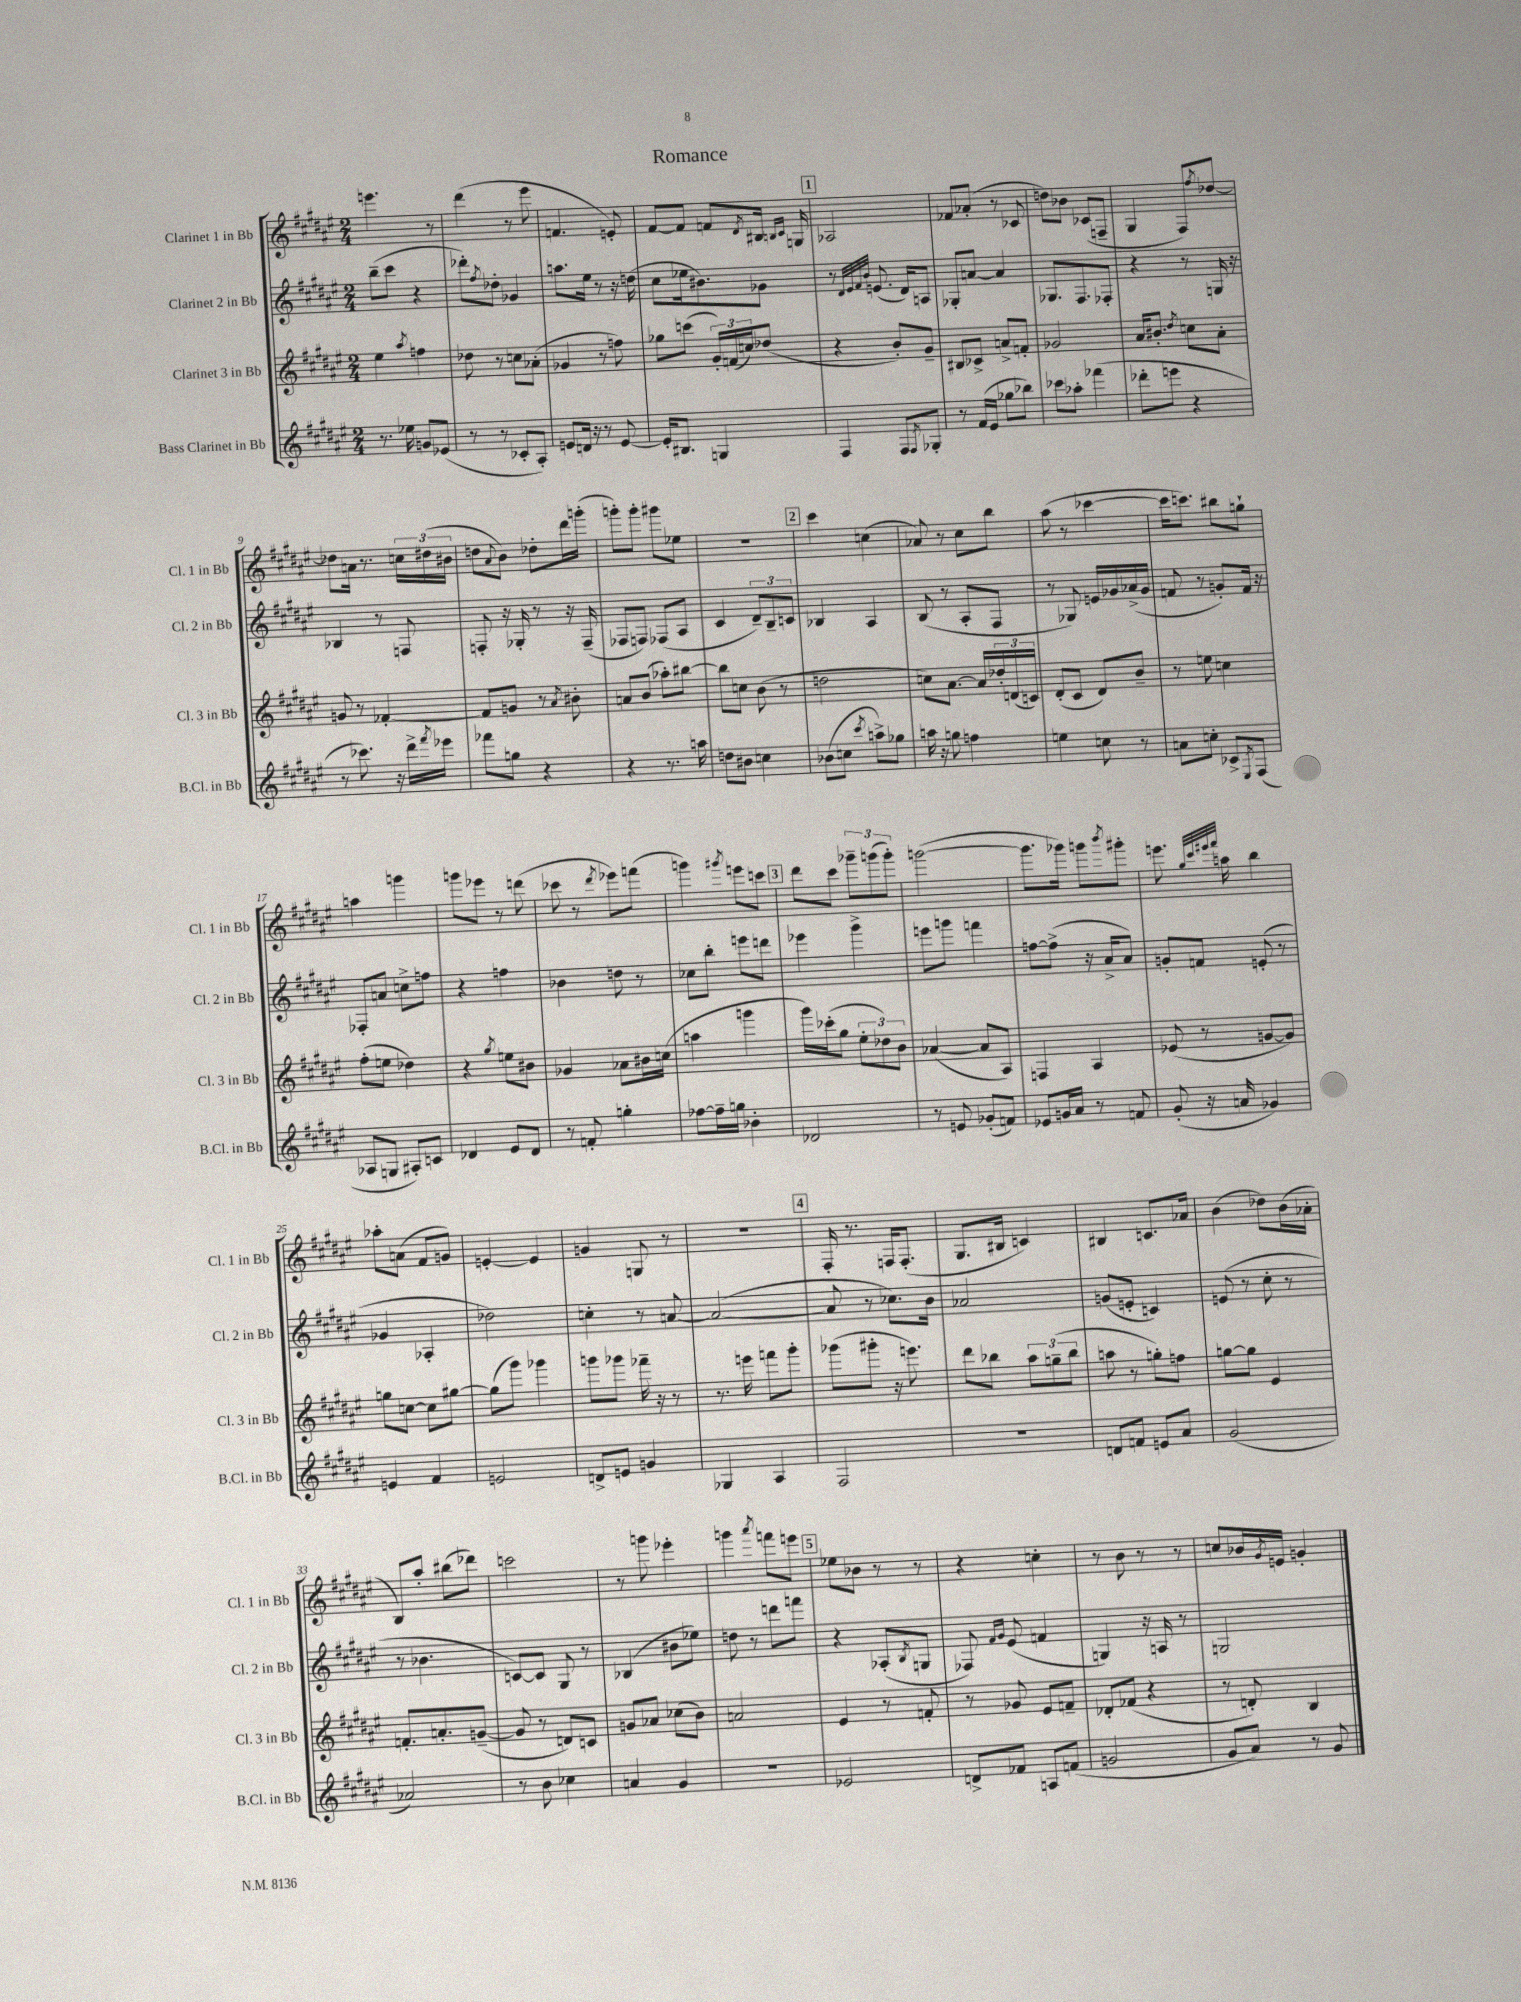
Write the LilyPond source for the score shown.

\header { title = "Romance" }
<<
\new StaffGroup <<
\new Staff = "s0" \with { instrumentName = "Clarinet 1 in Bb" shortInstrumentName = "Cl. 1 in Bb" } {
    \clef treble \key fis \major \numericTimeSignature \time 2/4
    e'''4. r8 |
    dis'''4( r8 eis'''8 |
    f'4. e'8-.) |
    fis'8~ fis'8 f'8 \acciaccatura { dis'8 } bis16 \grace { b16 cis'16 } g16 |
    \mark \markup { \box "1" } aes2 |
    fes'8 aes'8-.( r8 ces'8 |
    d''8) bes'8 ces'8( f8-- |
    gis4 fis8) \acciaccatura { fis''8 } des''8~ |
    des''8 a'16 r8. \tuplet 3/2 { c''16 dis''16( bis'16 } |
    d''8 \appoggiatura { ais'8 } b'8) des''8-. dis'''16 g'''16-.( |
    g'''8-.) g'''8-. gis'''8 ees''8 |
    R2 |
    \mark \markup { \box "2" } cis'''4 c''4( |
    aes'8) r8 cis''8 b''8 |
    ais''8( r8 ces'''4~ |
    ces'''16 c'''8.) bis''8 g''8-! |
    a''4 g'''4 |
    g'''8 ees'''8 r8 d'''8( |
    ces'''8 r8 \acciaccatura { dis'''8 } ees'''8) f'''8( |
    g'''4) \acciaccatura { gis'''8 } e'''8 c'''8 |
    \mark \markup { \box "3" } dis'''8 cis'''8 \tuplet 3/2 { ges'''8-- g'''8( g'''8-.) } |
    g'''2~( |
    g'''8. ges'''16) g'''8 \acciaccatura { b'''8 } gis'''8-. |
    e'''8. \grace { gis''32 cis'''32 eis'''32 fis'''32 } a''16 b''4 |
    aes''8-. a'8( fis'8 g'8) |
    e'4~-. e'4 |
    g'4 g8 r8 |
    r2 |
    \mark \markup { \box "4" } fis16-. r8. f16 f8.-.( |
    gis8. bis16 c'4) |
    bis4 c'8. aes'16 |
    b'4( des''8) b'16( aes'16-. |
    b8) ais''8-. bis''8( des'''8) |
    c'''2 |
    r8 g'''8 ees'''4-. |
    g'''4 \acciaccatura { ais'''8 } f'''8 e'''8 |
    \mark \markup { \box "5" } ees''8 bes'8 r8 r8 |
    r4 c''4-. |
    r8 b'8 r8 r8 |
    c''8 bes'16 \acciaccatura { gis'8 } e'16 g'4-. \bar "|." |
}
\new Staff = "s1" \with { instrumentName = "Clarinet 2 in Bb" shortInstrumentName = "Cl. 2 in Bb" } {
    \clef treble \key fis \major \numericTimeSignature \time 2/4
    b''8--( cis'''8 r4 |
    des'''8-.) \acciaccatura { fis''8 } des''8-. ges'4 |
    a''8. eis''16 r8 r16 d''16( |
    cis''8 ees''16 bis'8.) ges'8 |
    \mark \markup { \box "1" } r8 \grace { dis'32 eis'32 fis'32 b'32 } e'8.( dis'16) a8 |
    ges8-. a'8~ a'4 |
    ges8. fis8. fes8-. |
    r4 r8 g16 r16 |
    bes4 r8 f8 |
    f8-. r16 ges16-. r8 r16 f16--( |
    fes8 f8) fes8( ais8 |
    cis'4 \tuplet 3/2 { dis'8--) b8-- c'8 } |
    \mark \markup { \box "2" } bes4 ais4 |
    b8( r8 ais8-. fis8 |
    r8 ges8) e'16 ges'16 aes'16->( ges'16 |
    f'8 r8 g'8-.) f'16 r16 |
    fes8-. a'8 c''8-> f''8 |
    r4 f''4 |
    bes'4 d''8 r8 |
    ces''8 b''8-. e'''8 d'''8 |
    \mark \markup { \box "3" } ees'''4 gis'''4-> |
    e'''8 g'''8 f'''4 |
    f''8~ f''8->( r16 ais'16-> ais'8) |
    g'8-. f'8 e'8-.( r8 |
    ges'4 aes4-. |
    des''2) |
    c''4-. r8 a'8~ |
    a'2~( |
    \mark \markup { \box "4" } a'8 r8 ces''8.) b'16 |
    aes'2 |
    g'8( e'8-. c'4) |
    e'8( r8 cis''8-. r8 |
    r8 bes'4. |
    c'8~) c'8 gis8 r8 |
    bes4( bis'8 ees''8) |
    d''8 r8 d'''8 f'''8 |
    \mark \markup { \box "5" } r4 aes8-.( \acciaccatura { b8 } g8 |
    fes8) \grace { fis'16 gis'16 } eis'8( f'4 |
    g4) r16 a16 r8 |
    g2 \bar "|." |
}
\new Staff = "s2" \with { instrumentName = "Clarinet 3 in Bb" shortInstrumentName = "Cl. 3 in Bb" } {
    \clef treble \key fis \major \numericTimeSignature \time 2/4
    eis''4 \acciaccatura { ais''8 } f''4 |
    des''8 r8 c''8 aes'8-.( |
    ges'4 r8 f''8) |
    ges''8 c'''8( \tuplet 3/2 { gis'16-.) f'16( c''16) } des''8( |
    \mark \markup { \box "1" } r4 b'8-.) gis'8-- |
    bis8 ces'8-> a'8-> f'8-. |
    ges'2 |
    ais'16 bis'8.-. \acciaccatura { dis''8 } c''8 ais'8-. |
    g'8 r8 fes'4~-. |
    fes'8 g'8 r8 \acciaccatura { ais'8 } bis'8-. |
    a'8 b'8( aes''8-.) bis''8~ |
    bis''8 c''8 b'8( r8 |
    \mark \markup { \box "2" } d''2 |
    c''8) ais'8.~ ais'16 \tuplet 3/2 { des''16-. d'16( c'16) } |
    dis'8-.( cis'8 dis'8) b'8-- |
    r8 e''8 c''4 |
    fis''8-.( e''8 des''4) |
    r4 \acciaccatura { gis''8 } e''8 bis'8 |
    ges'4 aes'8 bis'16 c''16( |
    a''4 g'''4 |
    \mark \markup { \box "3" } gis'''16) ces'''16-.( gis''8 \tuplet 3/2 { eis''8-. des''8) b'8 } |
    aes'4~( aes'8 ais8) |
    f4 ais4 |
    ees'8( r8 g'8~ g'8) |
    g''8 c''8~ c''8 gis''8~ |
    gis''8( gis'''8) ges'''4 |
    g'''8 ges'''8 fes'''16-- r16 r8 |
    r8. e'''16 f'''8 gis'''8-. |
    \mark \markup { \box "4" } ges'''8( gis'''8-. r16 e'''8.) |
    dis'''8 bes''8 \tuplet 3/2 { ais''8 g''8--( bes''8 } |
    a''8 r8 g''8-.) f''8 |
    g''8~ g''8 eis'4 |
    f'8.-. a'8.-. g'8~--( |
    g'8 r8 d'8) c'8 |
    g'8 aes'8 ces''8( b'8) |
    a'2 |
    \mark \markup { \box "5" } eis'4 r8 f'8-. |
    r8 ges'8 eis'8 f'8-- |
    des'8-. fes'8( r4 |
    r8 d'8-.) b4 \bar "|." |
}
\new Staff = "s3" \with { instrumentName = "Bass Clarinet in Bb" shortInstrumentName = "B.Cl. in Bb" } {
    \clef treble \key fis \major \numericTimeSignature \time 2/4
    r8. ees''16 g'8 ees'8( |
    r8 r8 ces'8-. ais8-.) |
    e'8 d'16 r16 r8 e'8~ |
    e'16-. bis8. g4 |
    \mark \markup { \box "1" } fis4 fis8 \acciaccatura { fis8 } ges8-. |
    r8 fis'16( eis'16 ges''8 bes''8) |
    ces'''8 aes''8-. fes'''4( |
    des'''8-. e'''8 r4 |
    r8 ces'''8.) r16 dis'''16-> \acciaccatura { fis'''8 } ees'''16 |
    fes'''8 g''8 r4 |
    r4 r8. a''16 |
    d''8 bis'8 c''4 |
    \mark \markup { \box "2" } bes'8( c''8 \acciaccatura { cis'''8 } a''8->) ges''8 |
    a''16 r16 g''8 f''4 |
    e''4 c''8 r8 |
    a'8 c''8-. ces'8-> \acciaccatura { eis8 } fis8( |
    aes8 g8 ais8-.) c'8 |
    des'4 eis'8 des'8 |
    r8 f'8-. g''4-. |
    fes''8~ fes''16-- g''16 bes'4-. |
    \mark \markup { \box "3" } des'2 |
    r8 e'8 ges'8-.( f'8) |
    ees'8 g'16 ais'16 r8 f'8 |
    gis'8-.( r16 a'16 ges'4) |
    e'4 fis'4 |
    e'2 |
    d'8-> e'8 g'4 |
    ges4 ais4 |
    \mark \markup { \box "4" } fis2 |
    R2 |
    d'8 f'8 e'8 ais'8 |
    gis'2( |
    aes'2) |
    r8 b'8 ces''4 |
    a'4 gis'4 |
    R2 |
    \mark \markup { \box "5" } ees'2 |
    d'8-> fes'8 a8 f'8( |
    g'2 |
    gis'8 ais'8) r8 gis'8 \bar "|." |
}
>>
>>
